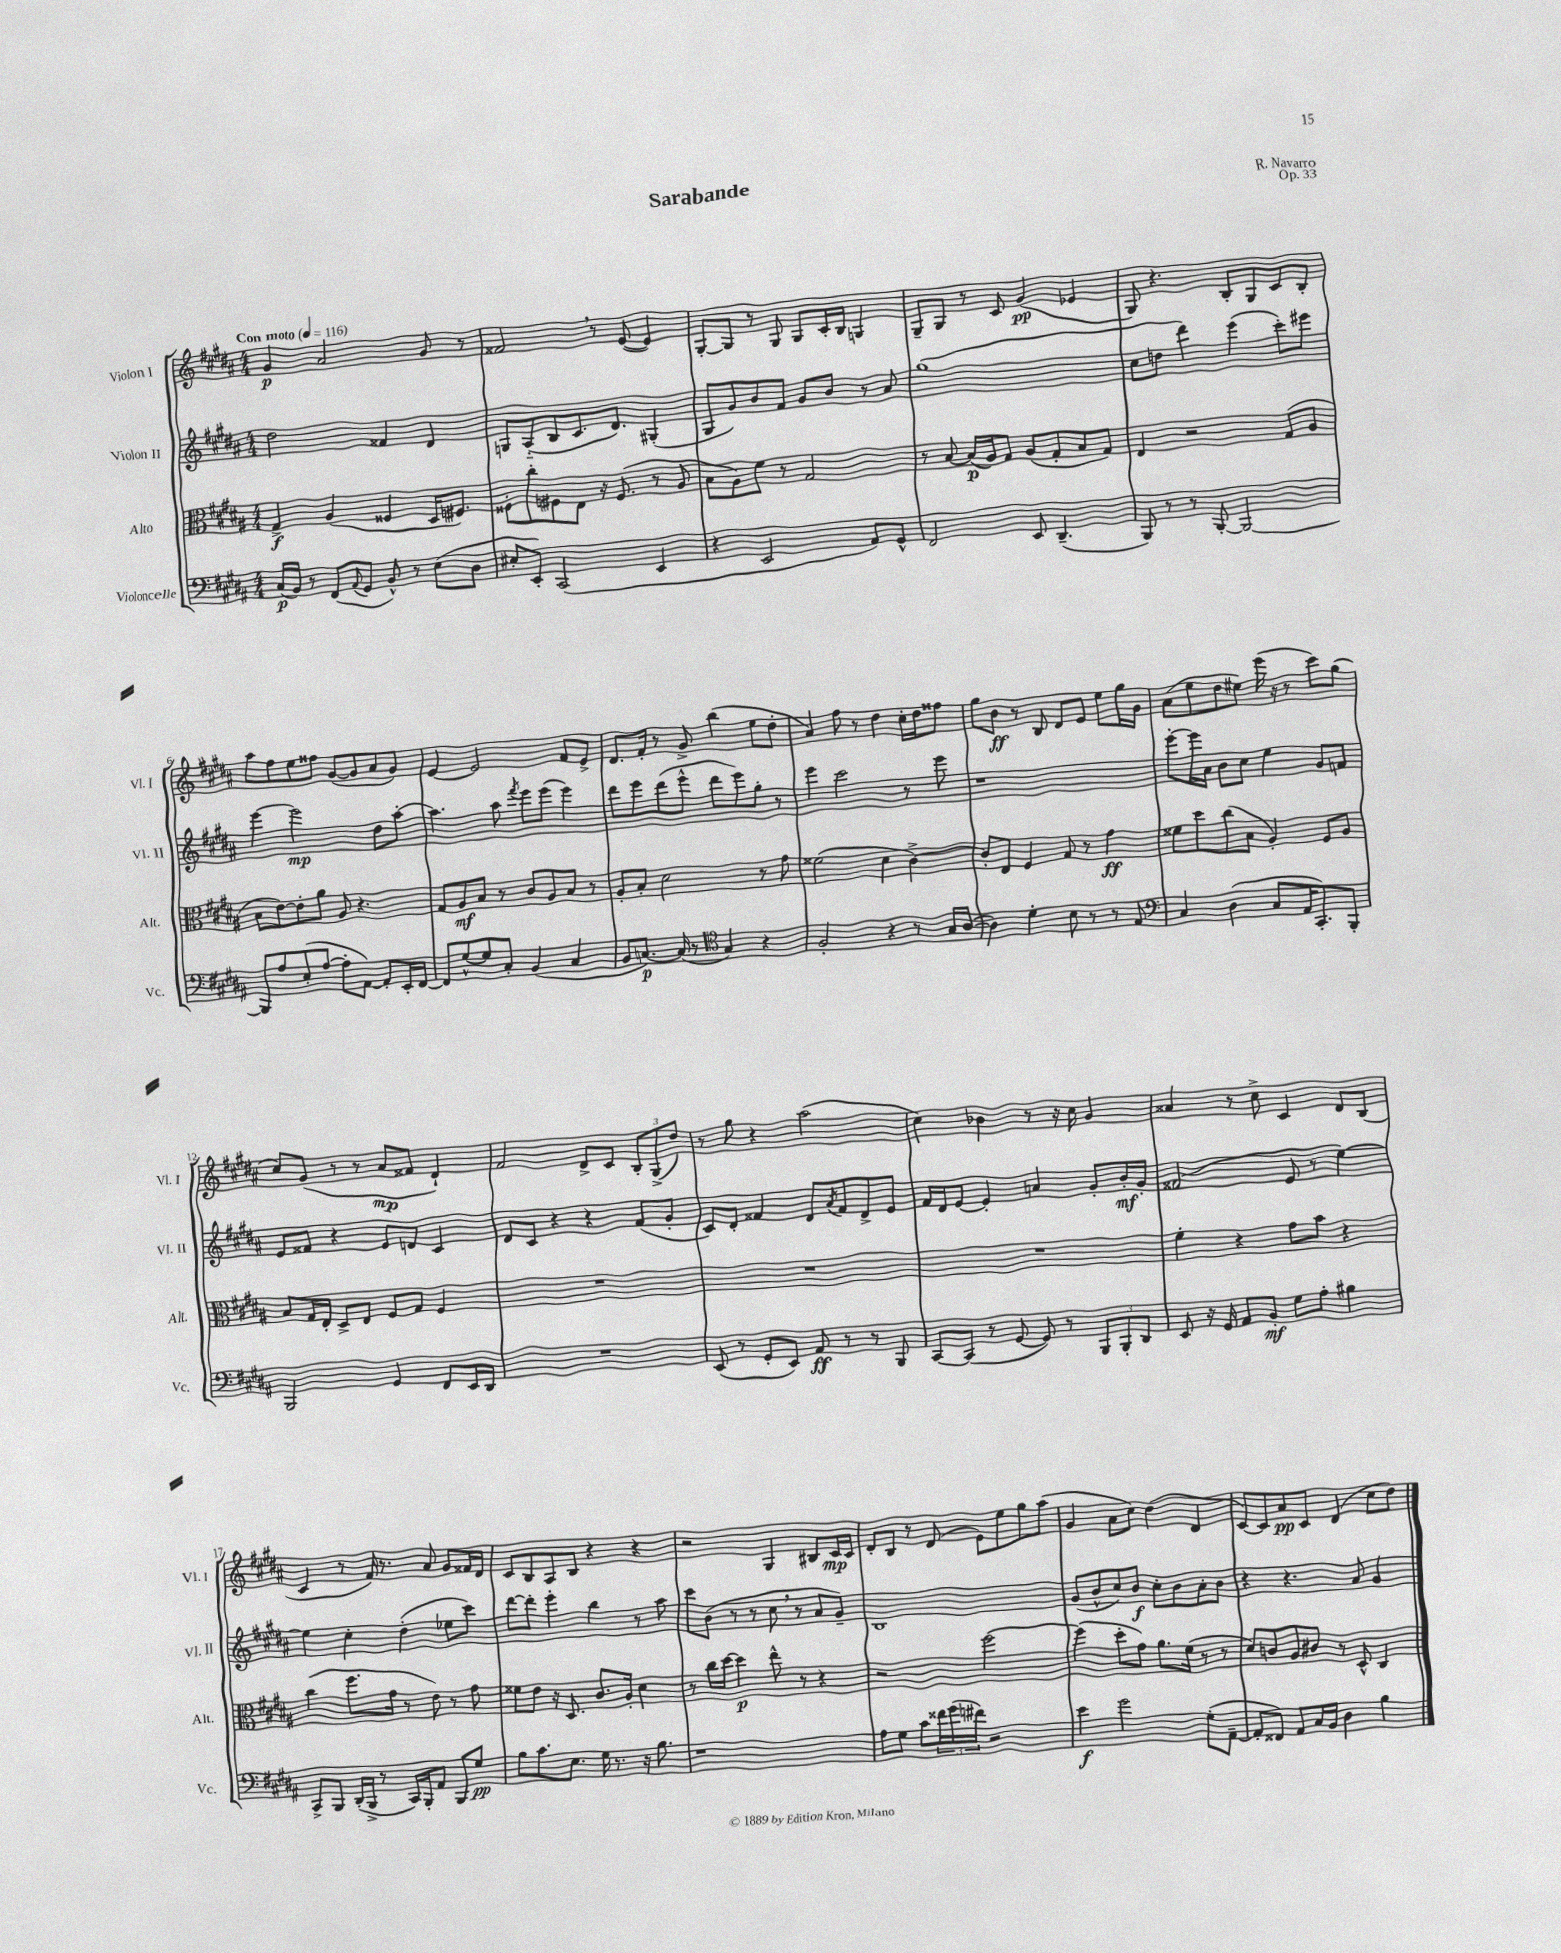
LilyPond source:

\header { title = "Sarabande" composer = "R. Navarro" opus = "Op. 33" }
<<
\new StaffGroup <<
\new Staff = "s0" \with { instrumentName = "Violon I" shortInstrumentName = "Vl. I" } {
    \clef treble \key b \major \numericTimeSignature \time 4/4 \tempo "Con moto" 4 = 116
    gis'4\p ais'2 gis'8 r8 |
    fisis'2 \breathe r8 e'8~( e'4) |
    gis8~-. gis8 r8 gis8 gis8 cis'16-. b16 g4 |
    gis8-- gis8 r8 cis'8 gis'4\pp( ees'4 |
    gis8) r4. b8-. gis8 cis'8 b8-. |
    ais''8 fis''8 e''8 fisis''8 gis'8~( gis'8 ais'8 gis'8) |
    e'4~ e'2 fis'8 e'8-> |
    dis'8. fis'16-. r8 gis'8-> b''4( e''8 dis''8-. |
    ais'4) fis''8 r8 dis''4 cis''16-. dis''16 fisis''8 |
    gis''8 b'8\ff r8 b8 dis'8 e'8 e''8 gis''16 gis'16 |
    ais'8( e''8 dis''8 eis''8) e'''16( r16 r8 cis'''8) gis''8( |
    cis''8) gis'8( r8 r8 ais'8\mp fisis'8 dis'4-!) |
    fis'2 dis'8-> cis'8 \tuplet 3/2 { b8-. gis8->( dis''8) } |
    r8 gis''8 r4 ais''2( |
    cis''4) bes'4 r8 r16 cis''16 gis'4 |
    aisis'4 r8 cis''8-> cis'4 dis'8 b8( |
    cis'4 r8 fis'16) r8. ais'8 gis'8 fisis'16 dis'16 |
    cis'8 b8 ais8 b8 r4 r4 |
    r2 gis4 bis8 cis'16\mp cis'16 |
    dis'8-. b8 r8 dis'8( e'8) e''8 gis''8 ais''8( |
    gis'4 ais'8 cis''8) dis''4( dis'4 |
    cis'8~) cis'8 ais'8\pp cis'8 dis'4( cis''8 dis''8) \bar "|." |
}
\new Staff = "s1" \with { instrumentName = "Violon II" shortInstrumentName = "Vl. II" } {
    \clef treble \key b \major \numericTimeSignature \time 4/4
    dis''2 fisis'4 dis'4 |
    g8 ais8-_( b8 cis'8. dis'8.) gis4-.( |
    gis8 gis'8) b'8 fis'8 gis'8 b'8 r8 ais'8 |
    gis''1( |
    cis''8 d''8 dis'''4) e'''4( cis'''8-.) eis'''8 |
    e'''4~ e'''2\mp dis''8 ais''8~-. |
    ais''4. ais''8 \acciaccatura { fis'''8 } e'''8 e'''8( e'''4) |
    dis'''8 e'''8 dis'''8( e'''8-^ dis'''8 e'''8) gis''8-. r8 |
    e'''4 cis'''2 r8 e'''8 |
    r1 |
    e'''8~-. e'''16 ais'16 b'8 cis''8 e''4 gis'8 f'8 |
    e'8 fisis'8 r4 e'8 d'8 cis'4 |
    dis'8 cis'8 r4 r4 fis'8( gis'8-. |
    cis'8) dis'8-. fisis'4 dis'8 \acciaccatura { ais'8 } fisis'8 dis'8-> e'8 |
    fis'16 dis'16 e'8~ e'4-. a'4 gis'8-. b'16-.\mf gis'16-. |
    fisis'2( e'8 r8 e''4~) |
    e''4 cis''4-. dis''4-.( ees''8 cis'''8) |
    dis'''8~ dis'''8-. e'''4-. b''4 r8 ais''8 |
    cis'''8 b'8( r8 r8 cis''8 \breathe r8 ais'8 gis'8--) |
    b1 |
    gis'8( b'8-^ cis''8) b'8\f cis''8-. b'8 ais'8-. b'8 |
    r4 r4. ais'8 gis'4 \bar "|." |
}
\new Staff = "s2" \with { instrumentName = "Alto" shortInstrumentName = "Alt." } {
    \clef alto \key b \major \numericTimeSignature \time 4/4
    gis4->\f ais4( fisis4 dis16 fis8.) |
    fisis8-. cis''8-. fis8 e8 r16 fis8.( r8 ais8 |
    b8 ais8) fis'8 r8 gis2 |
    r8 b8~ b16\p( ais16) gis8 ais8( gis8-. b8 gis8) |
    e4 r2 gis8( ais8 |
    b8 e'8~) e'8-. ais'8 ais8 r4. |
    gis8 ais8\mf b8 r8 cis'8 ais8 b8 r8 |
    ais8-. b8-. dis'2 r8 gis'8 |
    fisis'2( dis'4 cis'4~->) |
    cis'8-. e8 fis4 gis8 r8 gis'4\ff |
    fisis'8 dis''8 cis''8( b8 ais4-.) fis8 ais8 |
    b8 gis16 e16-. dis8-> e8 fis8 gis8 fis4 |
    R1 |
    R1 |
    R1 |
    fis'4-. r4 gis'8 b'8 r4 |
    cis''4( fis''8. gis'16 r8 e'8) r8 gis'8 |
    fisis'8 e'8 r16 dis8. cis'8. ais16-. dis'4 |
    r8 cis''16 dis''16~ dis''4\p e''8-^ r8 r4 |
    r2 fis''2~ |
    fis''4( dis''8-. gis'8) ais'8. fis'16( r8 r8 |
    dis'8) c'8 ais8 cis'8 r8 dis8-^ cis4 \bar "|." |
}
\new Staff = "s3" \with { instrumentName = "Violoncelle" shortInstrumentName = "Vc." } {
    \clef bass \key b \major \numericTimeSignature \time 4/4
    cis16\p( b,16) r8 fis,8( \appoggiatura { ais,8 } gis,8 b,8-^) r8 e8( dis8 |
    eis8-. e,8-.) cis,2( e,4 |
    r4 e,2 ais,8) gis,8-^ |
    fis,2 e,8 dis,4.--( |
    b,,8) r8 r8 b,,8~-. b,,2~ |
    b,,8 ais8 e8-.( ais8~ ais8-. ais,8~) ais,8-. e,16-. fis,16~ |
    fis,8 gis8~-^ gis8 cis8-. b,4( cis4 |
    b,8 c8.~\p) c16( r8 \clef tenor gis4) r4 |
    fis2-. r4 r8 gis16 ais16~( |
    ais4) dis'4-. b8 r8 r8 e8 |
    \clef bass cis4 dis4( cis8 ais,16 cis,8.-.) b,,8-. |
    b,,2 gis,4 fis,8 e,16 dis,16 |
    R1 |
    e,8( r8 gis,8-. e,8) ais,8\ff r8 r8 b,,8 |
    cis,8~ cis,8( r8 gis,8~ gis,8) r8 \tuplet 3/2 { b,,8 b,,8-. dis,8 } |
    e,8 r16 gis,16 ais,8 b,8-.\mf gis8 ais8-. bis4 |
    cis,8-> b,,8 dis,16-.( b,,16-> r8 cis,16) b,,16-. ais,8 b,,8 gis8\pp |
    b8 cis'8. e8. gis16 r8. r16 b8. |
    r1 |
    ais8 gis8 cis'8 \tuplet 3/2 { fisis'16 gis'16( fis'16) } r2 |
    e'4\f gis'2 gis8-.( ais,8~-- |
    ais,8-. fisis,8) ais,8 cis16 b,16 dis4 b4 \bar "|." |
}
>>
>>
